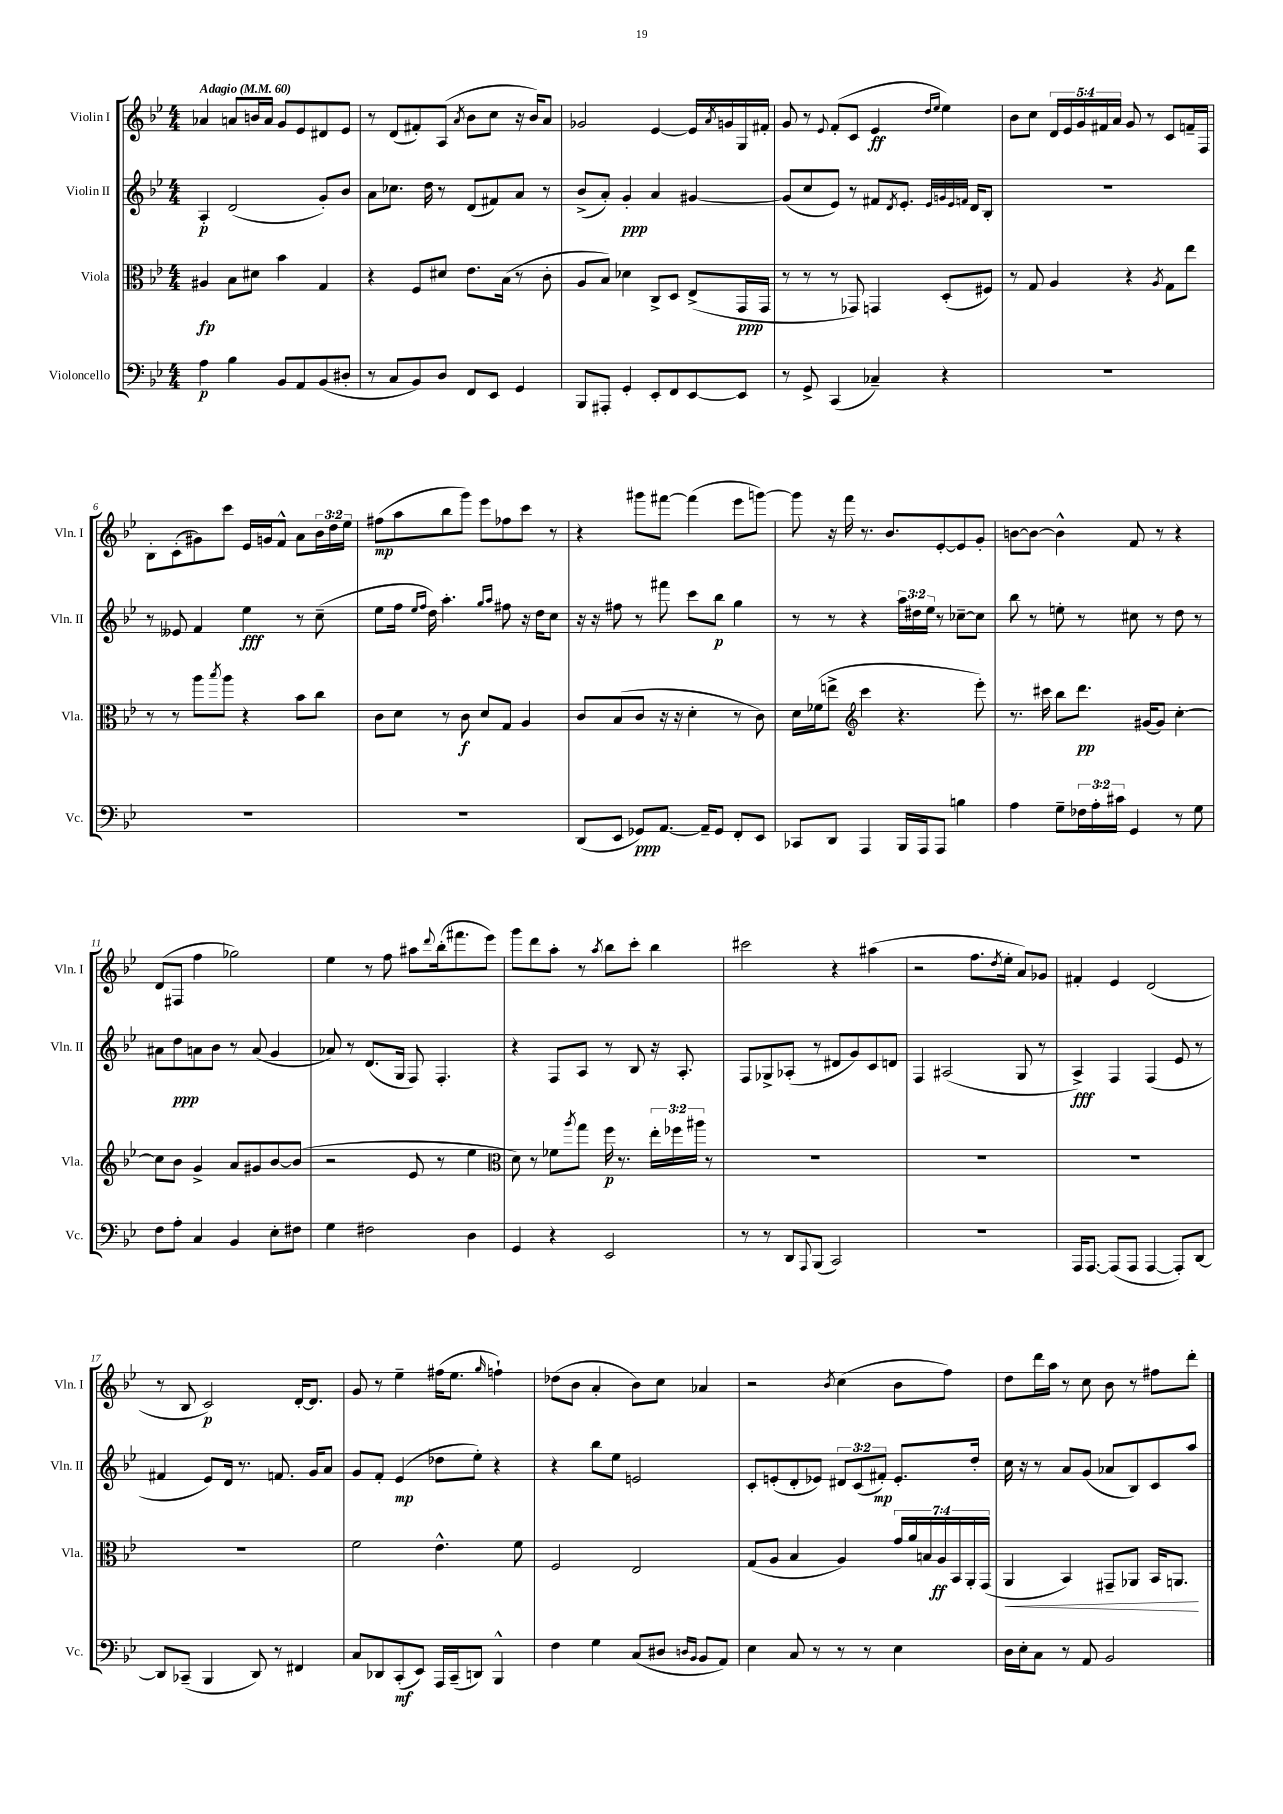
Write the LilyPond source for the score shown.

<<
\new StaffGroup <<
\new Staff = "s0" \with { instrumentName = "Violin I" shortInstrumentName = "Vln. I" } {
    \clef treble \key bes \major \numericTimeSignature \time 4/4 \override Staff.TupletNumber.text = #tuplet-number::calc-fraction-text \tempo "Adagio" 4 = 60
    aes'4 a'8 b'16 a'16 g'8 ees'8 dis'8 ees'8 |
    r8 d'8( fis'8-.) a8( \acciaccatura { a'8 } bes'8 c''8 r16 bes'16) a'8 |
    ges'2 ees'4~ ees'16 \acciaccatura { a'8 } g'16 g16 fis'16-. |
    g'8 r8 \appoggiatura { ees'8 } f'8-.( c'8 ees'4\ff \grace { d''16 ees''16 } ees''4) |
    bes'8 c''8 \tuplet 5/4 { d'16 ees'16 g'16 fis'16 a'16 } g'8 r8 c'8 f'16-- f16 |
    bes8-. c'8-.( gis'8) c'''8 ees'16 g'16 f'8-^ a'8 \tuplet 3/2 { bes'16 d''16 ees''16 } |
    fis''8\mp( a''8 bes''8 g'''8) ees'''8 fes''8 c'''8 r8 |
    r4 gis'''8 fis'''8~ fis'''4( ees'''8 g'''8~) |
    g'''8 r16 f'''16 r8. bes'8. ees'8~-. ees'8 g'8-. |
    b'8~ b'8~ b'4-^ f'8 r8 r4 |
    d'8( fis8 f''4 ges''2) |
    ees''4 r8 f''8 ais''8 \appoggiatura { d'''8 } bes''16-.( fis'''8. ees'''8) |
    g'''8 d'''8 a''8-. r8 \acciaccatura { a''8 } bes''8 c'''8-. bes''4 |
    cis'''2 r4 ais''4( |
    r2 f''8. \acciaccatura { d''8 } ees''16-. a'8) ges'8 |
    fis'4-. ees'4 d'2( |
    r8 bes8 c'2\p) d'16~-. d'8. |
    g'8 r8 ees''4-- fis''16( ees''8. \grace { g''16 } f''4-!) |
    des''8( bes'8 a'4-. bes'8) c''8 aes'4 |
    r2 \acciaccatura { bes'8 } c''4( bes'8 f''8) |
    d''8 d'''16 a''16 r8 c''8 bes'8 r8 fis''8 d'''8-. \bar "|." |
}
\new Staff = "s1" \with { instrumentName = "Violin II" shortInstrumentName = "Vln. II" } {
    \clef treble \key bes \major \numericTimeSignature \time 4/4 \override Staff.TupletNumber.text = #tuplet-number::calc-fraction-text
    a4-.\p d'2( g'8-.) bes'8 |
    a'8 ces''8. d''16 r8 d'8( fis'8) a'8 r8 |
    bes'8->( a'8-.) g'4-.\ppp a'4 gis'4~ |
    gis'8( c''8 ees'8) r8 fis'8 \acciaccatura { d'8 } ees'8.-. \grace { ees'32 g'32 ees'32 f'32 } d'16 bes8-. |
    R1 |
    r8 eeses'8 f'4 ees''4\fff r8 c''8--( |
    ees''8 f''16 \grace { ees''16 f''16 } d''16) a''4.-. \grace { g''16 a''16 } fis''8 r16 d''16 c''8 |
    r16 r16 fis''8 r8 fis'''8 c'''8 bes''8\p g''4 |
    r8 r8 r4 \tuplet 3/2 { a''16 dis''16 ees''16 } r8 ces''8~-- ces''8 |
    bes''8 r8 e''8-. r8 cis''8 r8 d''8 r8 |
    ais'8 d''8\ppp a'8 bes'8 r8 a'8( g'4 |
    aes'8) r8 d'8.( g16 f8) f4.-. |
    r4 f8 a8 r8 bes8 r16 a8.-. |
    f8 ges8-> aes8-.( r8 dis'8 g'8) c'8 d'8 |
    f4 ais2( g8 r8 |
    a4->\fff) f4 f4( ees'8 r8 |
    fis'4 ees'8) d'16 r8. f'8. g'16 a'8 |
    g'8 f'8-. ees'4\mp( des''8 ees''8-.) r4 |
    r4 bes''8 ees''8 e'2 |
    c'8-. e'8-.( d'8-. ees'8) \tuplet 3/2 { dis'8 c'8( fis'8-.\mp) } ees'8.-. d''16-. |
    c''16 r16 r8 a'8 g'8( aes'8 bes8) c'8 a''8 \bar "|." |
}
\new Staff = "s2" \with { instrumentName = "Viola" shortInstrumentName = "Vla." } {
    \clef alto \key bes \major \numericTimeSignature \time 4/4 \override Staff.TupletNumber.text = #tuplet-number::calc-fraction-text
    ais4\fp bes8 dis'8 bes'4 g4 |
    r4 f8 dis'8 ees'8. bes16( r8 c'8-. |
    a8 bes8) des'4 c8-> d8 ees8->( g,16\ppp g,16 |
    r8 r8 r8 ges,8) g,4 d8-.( fis8) |
    r8 g8 a4 r4 \acciaccatura { a8 } g8 ees''8 |
    r8 r8 a''8 \acciaccatura { bes''8 } a''8 r4 bes'8 c''8 |
    c'8 d'8 r8 c'8\f d'8 g8 a4 |
    c'8 bes8( c'8 r16 r16 d'4-. r8 c'8) |
    d'16 fes'16( e''8-> \clef treble c'''4 r4. ees'''8-.) |
    r8. cis'''16 bes''8 d'''8.\pp gis'16( gis'8) c''4~-. |
    c''8 bes'8 g'4-> a'8 gis'8 bes'8~ bes'8( |
    r2 ees'8 r8 ees''4 |
    \clef alto d'8) r8 fes'8 \acciaccatura { a''8 } g''8 f''16\p r8. \tuplet 3/2 { ees''16-. fes''16 ais''16 } r8 |
    R1 |
    R1 |
    R1 |
    R1 |
    f'2 ees'4.-^ f'8 |
    f2 ees2 |
    g8( a8 bes4 a4) \tuplet 7/4 { g'16 a'16 b16 a16\ff bes,16 a,16-. g,16( } |
    a,4\< bes,4) gis,8-- aes,8 bes,16 a,8.\! \bar "|." |
}
\new Staff = "s3" \with { instrumentName = "Violoncello" shortInstrumentName = "Vc." } {
    \clef bass \key bes \major \numericTimeSignature \time 4/4 \override Staff.TupletNumber.text = #tuplet-number::calc-fraction-text
    a4\p bes4 bes,8 a,8 bes,8( dis8-. |
    r8 c8 bes,8) d8 f,8 ees,8 g,4 |
    bes,,8 ais,,8-. g,4-. ees,8-. f,8 ees,8~ ees,8 |
    r8 g,8-> c,4( ces4--) r4 |
    R1 |
    R1 |
    R1 |
    d,8( ees,8 ges,8\ppp) a,8.~ a,16-- ges,8 f,8-. ees,8 |
    ces,8 d,8 a,,4 bes,,16 a,,16 a,,8 b4 |
    a4 g8-- \tuplet 3/2 { fes16 a16-. cis'16 } g,4 r8 g8 |
    f8 a8-. c4 bes,4 ees8-. fis8 |
    g4 fis2 d4 |
    g,4 r4 ees,2 |
    r8 r8 d,8 \appoggiatura { a,,8 } bes,,8( c,2) |
    R1 |
    a,,16 a,,8.~ a,,8( a,,8 a,,4~ a,,8-.) d,8~ |
    d,8 ces,8--( bes,,4 d,8) r8 fis,4 |
    c8 des,8 c,8-.\mf( ees,8) a,,16 c,16--( d,8) bes,,4-^ |
    f4 g4 c8( dis8 \grace { d16 bes,16 } bes,8 a,8) |
    ees4 c8 r8 r8 r8 ees4 |
    d16 ees16-. c8 r8 a,8 bes,2 \bar "|." |
}
>>
>>
